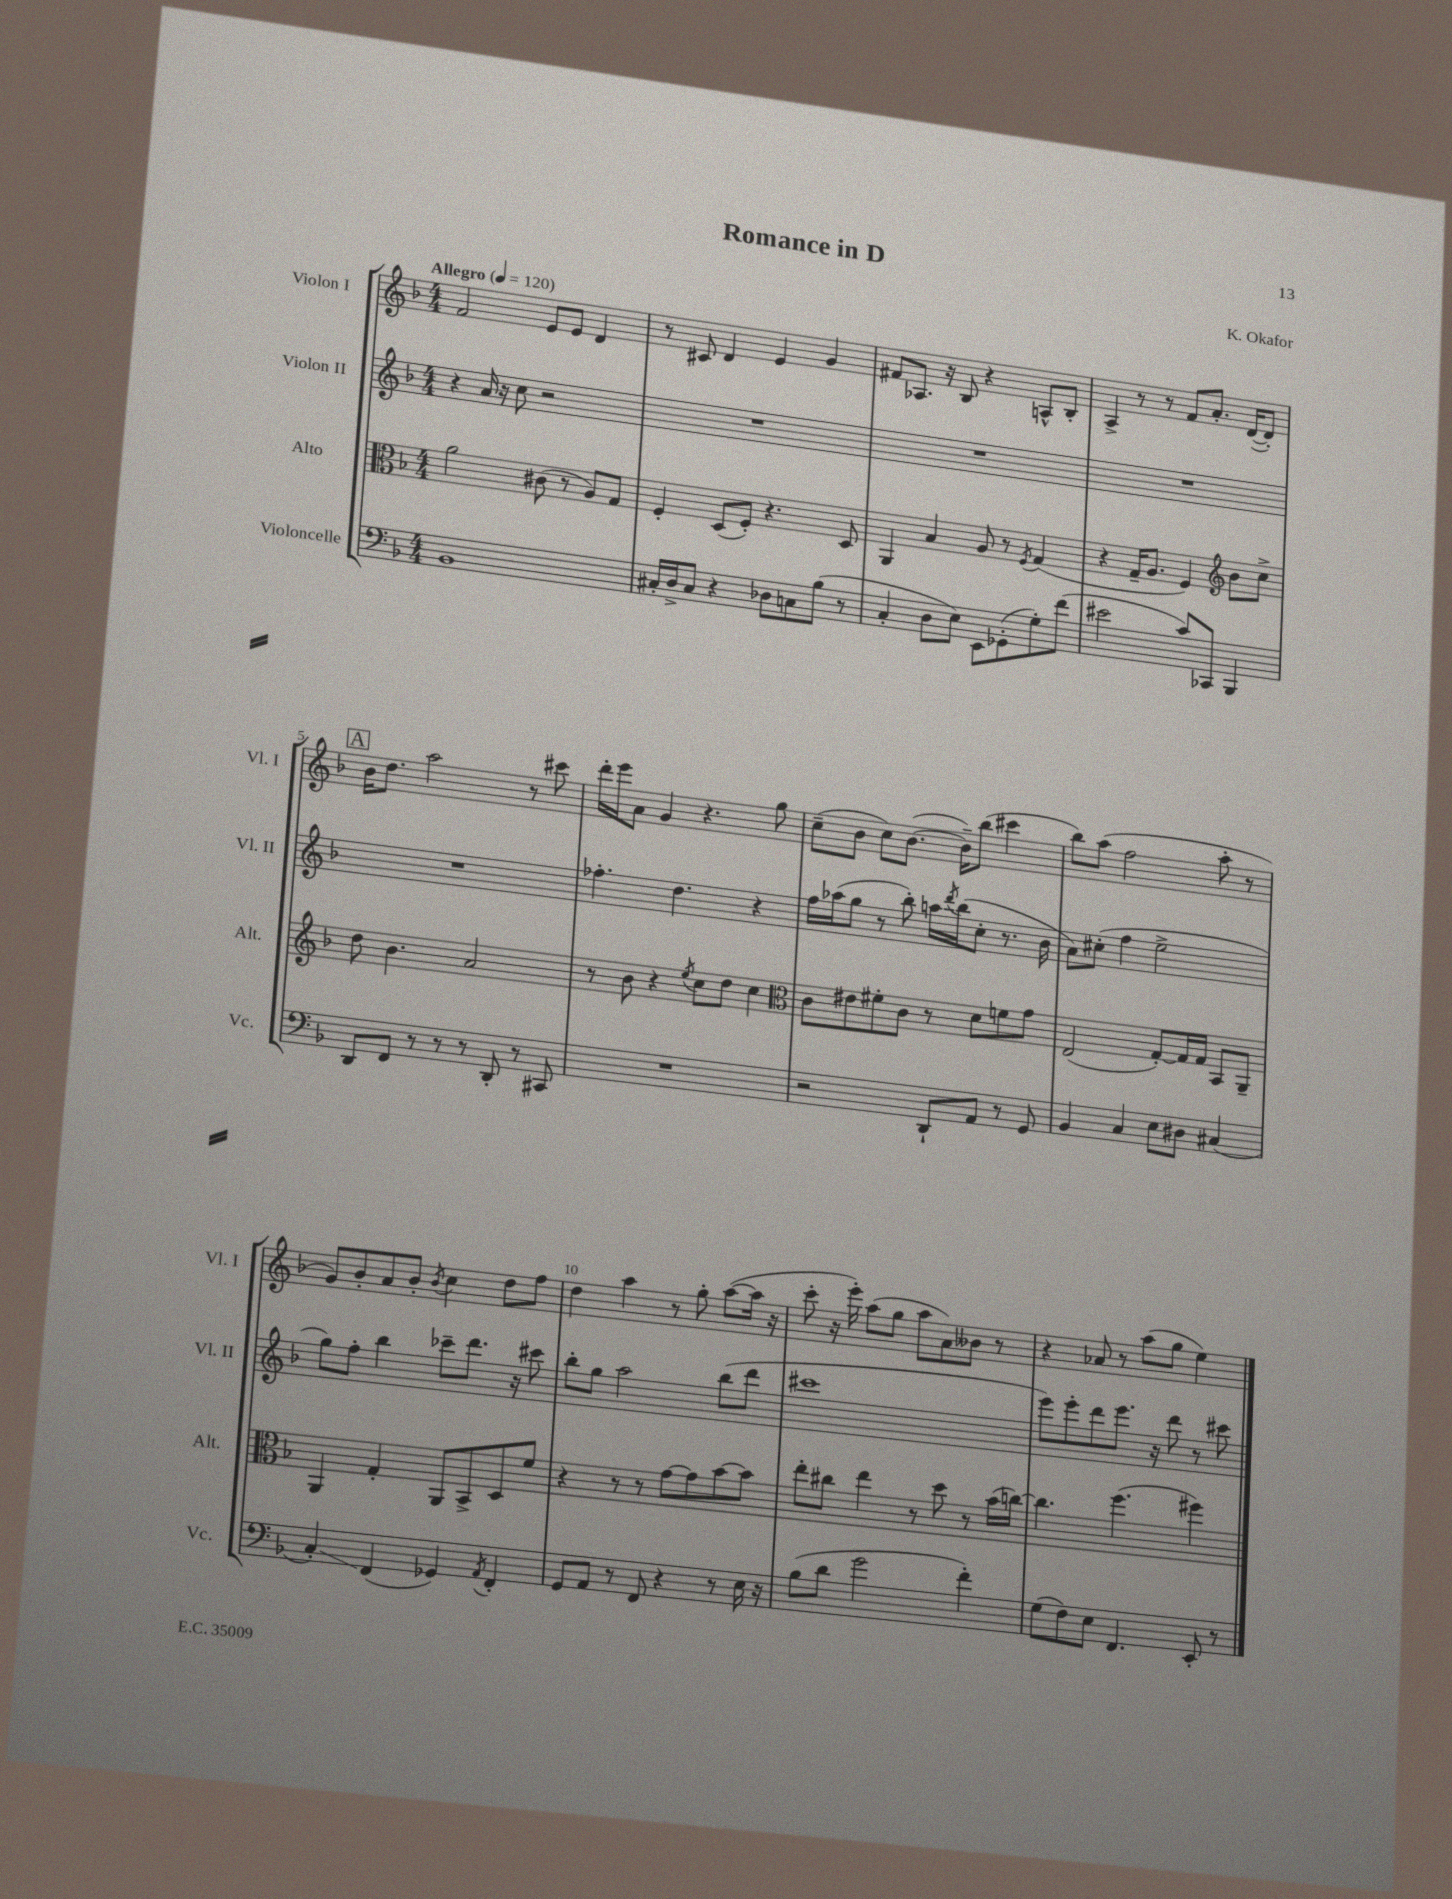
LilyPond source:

\header { title = "Romance in D" composer = "K. Okafor" }
<<
\new StaffGroup <<
\new Staff = "s0" \with { instrumentName = "Violon I" shortInstrumentName = "Vl. I" } {
    \clef treble \key f \major \numericTimeSignature \time 4/4 \tempo "Allegro" 4 = 120
    f'2 e'8 e'8 d'4 |
    r8 cis'8 d'4 e'4 g'4 |
    fis'8 aes8. r16 bes8 r4 a8-^ bes8-. |
    a4-> r8 r8 f'8 a'8.-. d'16~( d'8-.) |
    \mark \markup { \box "A" } bes'16 d''8. a''2 r8 cis'''8 |
    d'''16-. e'''16 a'8 g'4 r4. g''8 |
    c''8--( bes'8 c''8) bes'8.~( bes'16--) bes''8( cis'''4 |
    bes''8) a''8( f''2 a''8-. r8 |
    g'8) bes'8-. a'8 bes'8-. \acciaccatura { bes'8 } c''4 d''8 f''8 |
    d''4 a''4 r8 g''8-. a''8~( a''16 r16 |
    c'''8-. r16 e'''16-.) a''8( g''8 a''8 a'8) beses'8 r8 |
    r4 aes'8 r8 a''8( g''8 e''4) \bar "|." |
}
\new Staff = "s1" \with { instrumentName = "Violon II" shortInstrumentName = "Vl. II" } {
    \clef treble \key f \major \numericTimeSignature \time 4/4
    r4 a'16 r16 c''8 r2 |
    R1 |
    R1 |
    R1 |
    \mark \markup { \box "A" } R1 |
    fes''4.-. d''4. r4 |
    f''16 aes''16( g''8 r8 bes''8-.) a''16 \acciaccatura { d'''8 } bes''16( c''8-. r8. bes'16 |
    a'8) cis''8-.( f''4 e''2-> |
    g''8) f''8-. bes''4 ces'''8-- d'''8. r16 cis'''8 |
    bes''8-. g''8 a''2 bes''8( d'''8 |
    cis'''1 |
    e'''8) e'''8-. d'''8 e'''8. r16 d'''8 r8 cis'''8 \bar "|." |
}
\new Staff = "s2" \with { instrumentName = "Alto" shortInstrumentName = "Alt." } {
    \clef alto \key f \major \numericTimeSignature \time 4/4
    a'2 cis'8( r8 a8) g8 |
    f4-. d8( f8-.) r4. d8 |
    a,4 bes4 a8 r8 \acciaccatura { f8 } g4( |
    r4 g16-- a8. f4) \clef treble bes'8 c''8-> |
    \mark \markup { \box "A" } d''8 bes'4. a'2 |
    r8 bes'8 r4 \acciaccatura { e''8 } c''8 d''8 c''4 |
    \clef alto c'8 eis'8 fis'8-. c'8 r8 d'8 f'8 g'8 |
    e2( g8~-.) g16 g16 bes,8 a,8-- |
    a,4 g4-. a,8 bes,8-> d8 f'8 |
    r4 r8 r8 g'8~ g'8 bes'8~ bes'8 |
    e''8-. cis''8 e''4 r8 d''8 r8 bes'16( c''16~) |
    c''4. f''4.( fis''4) \bar "|." |
}
\new Staff = "s3" \with { instrumentName = "Violoncelle" shortInstrumentName = "Vc." } {
    \clef bass \key f \major \numericTimeSignature \time 4/4
    bes,1 |
    cis16-. d16-> cis8 r4 des8 c8 bes8( r8 |
    c4-. d8 e8) e,8 ges,8-.( g8-.) f'8( |
    eis'2 c'8) ces,8 bes,,4 |
    \mark \markup { \box "A" } d,8 f,8 r8 r8 r8 d,8-. r8 cis,8 |
    R1 |
    r2 d,8-! a,8 r8 g,8 |
    bes,4 c4 e8 dis8 cis4( |
    c4-.\glissando) f,4( ges,4) \acciaccatura { a,8 } f,4-. |
    g,8 a,8 r8 f,8 r4 r8 e16 r16 |
    bes8( d'8 g'2 f'4-.) |
    g8( f8) e8 f,4. e,8-. r8 \bar "|." |
}
>>
>>
\layout { \context { \Score \override BarNumber.break-visibility = ##(#f #t #t) barNumberVisibility = #(every-nth-bar-number-visible 5) } }
